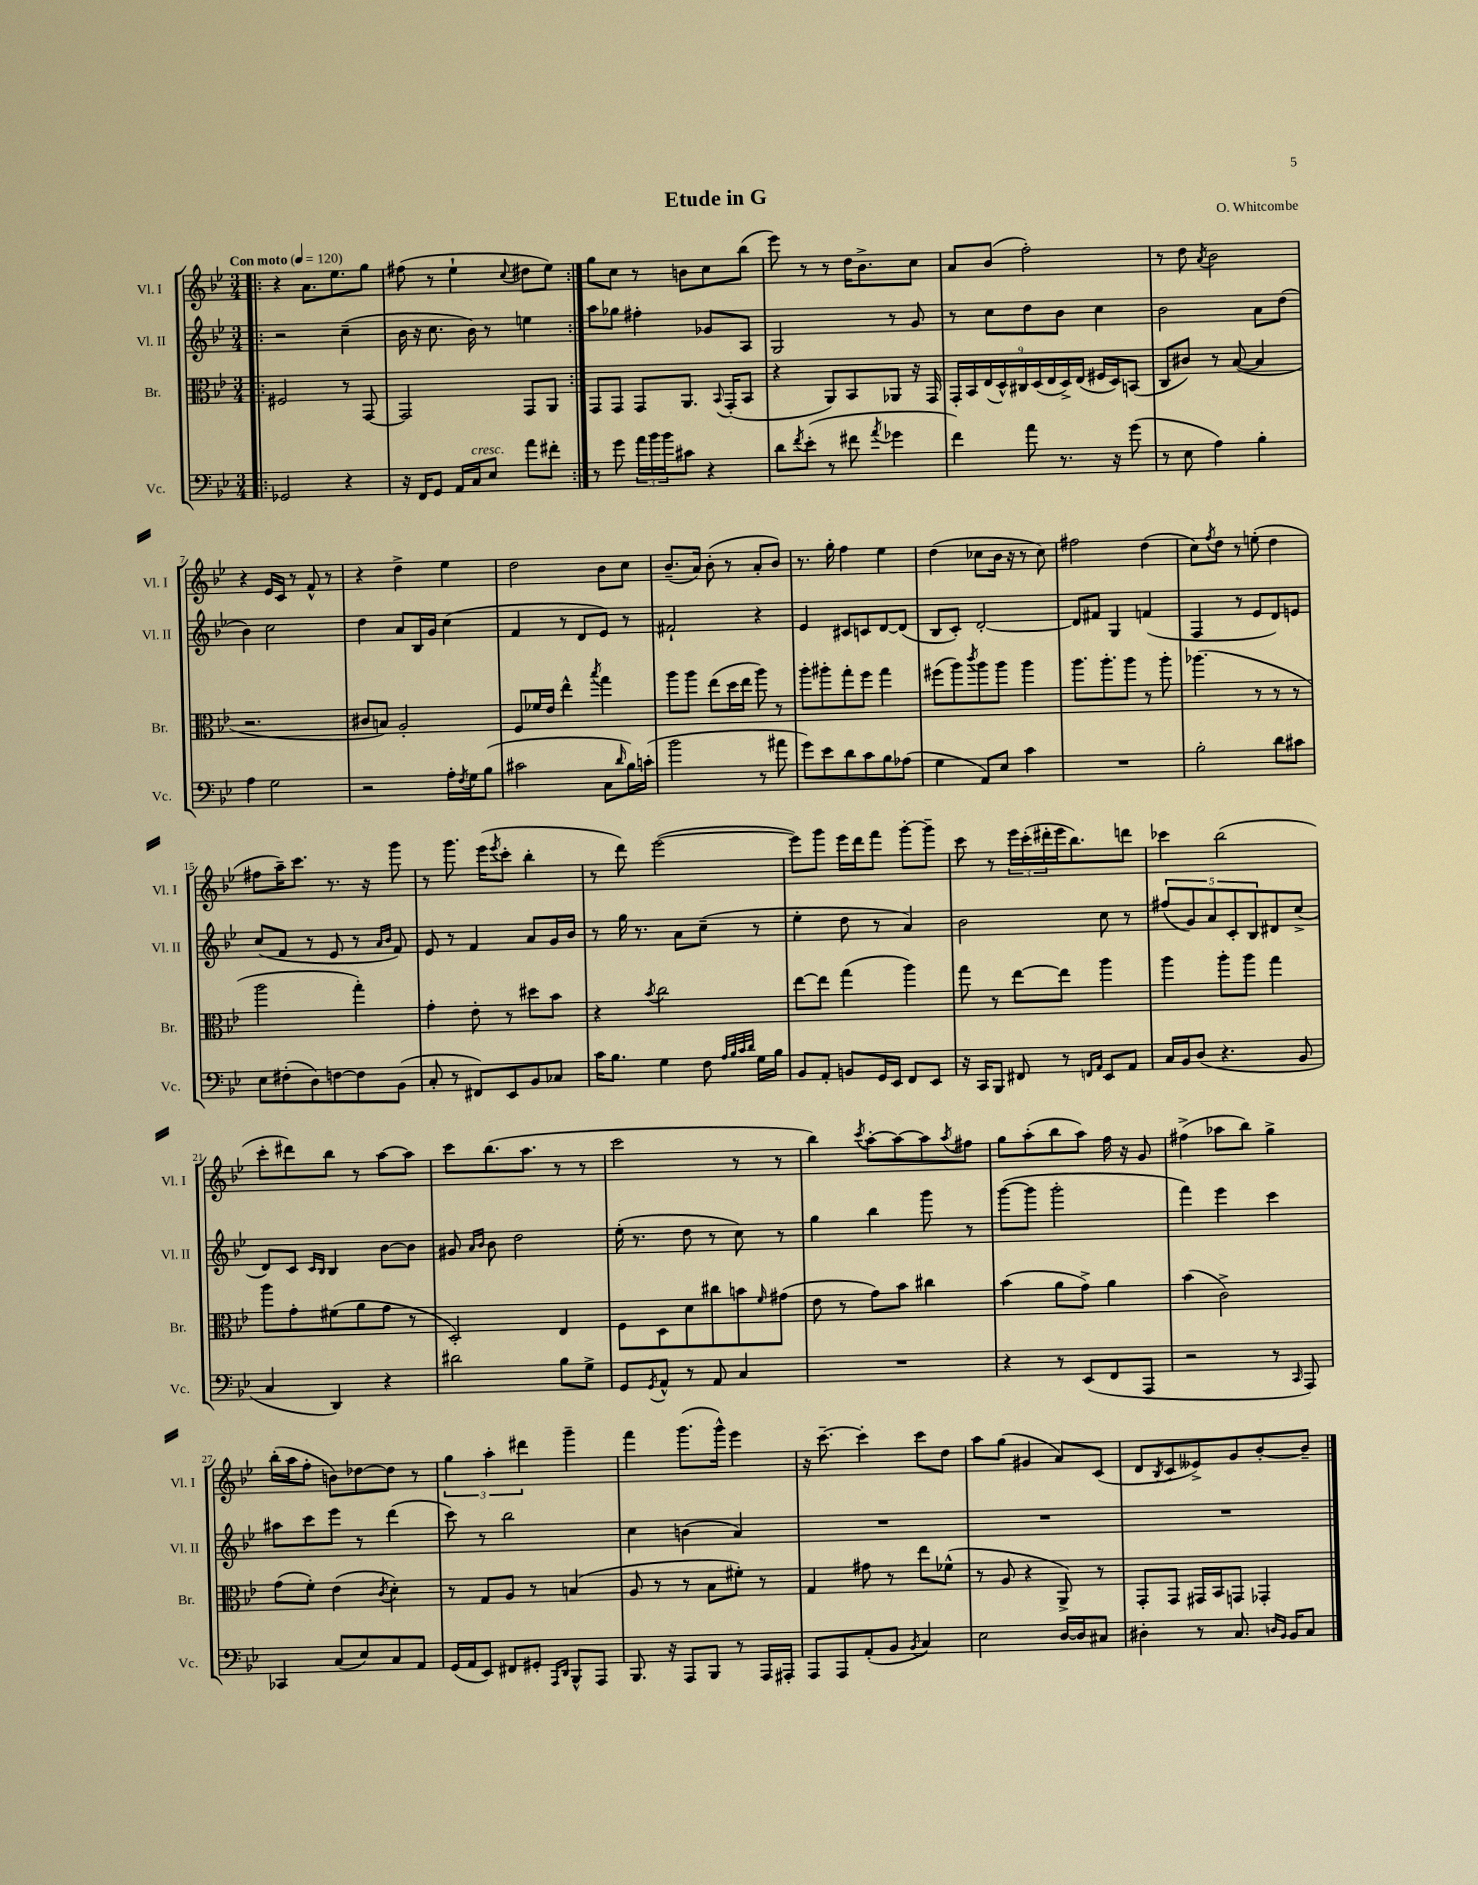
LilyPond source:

\header { title = "Etude in G" composer = "O. Whitcombe" }
<<
\new StaffGroup <<
\new Staff = "s0" \with { instrumentName = "Vl. I" shortInstrumentName = "Vl. I" } {
    \clef treble \key bes \major \numericTimeSignature \time 3/4 \tempo "Con moto" 4 = 120
    \repeat volta 2 { \bar ".|:" r4 a'8. ees''8. g''8 |
    fis''8( r8 ees''4-! \appoggiatura { c''8 } dis''8 ees''8) | }
    g''8 c''8 r8 b'8 c''8 bes''8( |
    ees'''8) r8 r8 d''16 bes'8.-> c''8 |
    a'8 bes'8( f''2-.) |
    r8 d''8 \acciaccatura { a'8 } bes'2 |
    r4 ees'16 c'16 r8 f'8-^ r8 |
    r4 d''4-> ees''4 |
    d''2 bes'8 c''8 |
    bes'8.--( a'16) bes'8-.( r8 a'8-. bes'8) |
    r8. g''16-. f''4 ees''4 |
    d''4( ces''8 bes'16 r16 r8 ces''8) |
    fis''2 d''4( |
    c''8) \acciaccatura { f''8 } d''8 r8 e''8-.( d''4 |
    fis''8 a''16--) c'''8. r8. r16 g'''8 |
    r8 g'''8. ees'''16( \acciaccatura { ees'''8 } c'''8-. bes''4-. |
    r8 d'''8) ees'''2~( |
    ees'''8) g'''8 ees'''16 d'''16 f'''8 g'''8~-. g'''8-- |
    c'''8 r8 \tuplet 3/2 { ees'''16 c'''16-.( dis'''16-. } ees'''16 bes''8.) d'''8 |
    ces'''4 bes''2( |
    c'''8-. dis'''8) bes''8 r8 a''8~ a''8 |
    c'''8 bes''8.( a''8. r8 r8 |
    c'''2 r8 r8 |
    bes''4) \acciaccatura { c'''8 } a''8~-. a''8~ a''8 \acciaccatura { a''8 } fis''8 |
    g''8 a''8-.( bes''8 a''8) f''16 r16 g'8 |
    fis''4->( aes''8 bes''8) g''4-> |
    bes''16-.( a''16 f''8-. b'8) des''8~ des''8 r8 |
    \tuplet 3/2 { g''4 a''4-. dis'''4 } g'''4-- |
    f'''4 g'''8.( g'''16-^) ees'''4 |
    r16 c'''8.~-- c'''4-. c'''8 d''8 |
    a''8 g''8( gis'4 a'8) c'8( |
    d'8 \acciaccatura { bes8 } c'8 eeses'8->) g'8 bes'8~-. bes'8-- \bar "|." |
}
\new Staff = "s1" \with { instrumentName = "Vl. II" shortInstrumentName = "Vl. II" } {
    \clef treble \key bes \major \numericTimeSignature \time 3/4
    \repeat volta 2 { \bar ".|:" r2 c''4--( |
    bes'16 r16 c''8. bes'16) r8 e''4 | }
    a''8 ges''8 fis''4-. ges'8 a8 |
    g2 r8 g'8 |
    r8 c''8 d''8 bes'8 c''4 |
    bes'2 a'8 d''8( |
    bes'4) c''2 |
    d''4 a'8 bes16 g'16 c''4( |
    f'4 r8 d'8 ees'8) r8 |
    fis'2-! r4 |
    ees'4 cis'8 c'8 d'8~ d'8( |
    bes8 c'8-.) d'2~-. |
    d'8 fis'8 g4 f'4( |
    f4 r8 ees'8 d'8) e'8 |
    c''8( f'8 r8 ees'8 r8 \grace { a'16 bes'16 } f'8) |
    ees'8 r8 f'4 a'8 g'16 bes'16 |
    r8 g''16 r8. a'8 c''8--( r8 |
    ees''4-. d''8 r8 a'4) |
    bes'2 c''8 r8 |
    \tuplet 5/4 { fis''8( g'8) a'8 c'8-. bes8 } dis'8 c''8->( |
    d'8) c'8 \grace { c'16 bes16 } bes4 bes'8~ bes'8 |
    gis'8 \grace { a'16 bes'16 } bes'8 d''2 |
    ees''16-.( r8. d''8 r8 c''8) r8 |
    g''4 bes''4 g'''8 r8 |
    g'''8~( g'''8 g'''2-. |
    f'''4) ees'''4 c'''4 |
    ais''8 c'''8 ees'''8 r8 d'''4( |
    c'''8) r8 bes''2 |
    c''4 b'4( a'4) |
    R2. |
    R2. |
    R2. \bar "|." |
}
\new Staff = "s2" \with { instrumentName = "Br." shortInstrumentName = "Br." } {
    \clef alto \key bes \major \numericTimeSignature \time 3/4
    \repeat volta 2 { \bar ".|:" fis2 r8 g,8~ |
    g,2 g,8 a,8 | }
    g,8 g,8 g,8 a,8. \appoggiatura { bes,8 } g,16-.( bes,8 |
    r4 a,8) bes,8 aes,8 r16 g,16 |
    \tuplet 9/8 { g,16-. bes,16 ees16( d16-^) cis16 d16( ees16 d16->) ees16( } fis16 d16) b,8( |
    c8 cis'8) r8 bes8~( bes4 |
    r2. |
    cis'8 b8) a2-. |
    f8 fes'16 ees'16 ees''4-^ \acciaccatura { bes''8 } g''4 |
    a''8 a''8 ees''8( d''16 ees''16 a''8) r8 |
    a''8-. ais''8-. g''8-. f''8 g''4 |
    fis''8( a''8) \acciaccatura { c'''8 } a''8 a''8 a''4 |
    a''8. a''8.-. a''8 r8 a''8-. |
    aes''4.( r8 r8 r8 |
    a''2 g''4-.) |
    g'4-. ees'8-. r8 dis''8 bes'8 |
    r4 \acciaccatura { bes'8 } c''2 |
    ees''8~ ees''8 g''4( a''4) |
    g''8 r8 ees''8~ ees''8 a''4 |
    a''4 a''8-. a''8 g''4 |
    a''8 g'8-. fis'8( a'8 g'8 r8 |
    d2-.) ees4 |
    f8 d8 d'8 cis''8 b'8 \grace { f'16 } gis'8( |
    ees'8 r8 g'8) bes'8 cis''4 |
    bes'4( a'8 g'8->) a'4 |
    bes'4( c'2->) |
    g'8( f'8-.) ees'4( \acciaccatura { c'8 } d'4-.) |
    r8 g8 a8 r8 b4( |
    a8 r8 r8 bes8 fis'8-.) r8 |
    g4 gis'8 r8 ees''8 fes'8-^( |
    r8 a8 r4 a,8->) r8 |
    g,8-. g,8 gis,16 bes,16 g,8 ges,4-. \bar "|." |
}
\new Staff = "s3" \with { instrumentName = "Vc." shortInstrumentName = "Vc." } {
    \clef bass \key bes \major \numericTimeSignature \time 3/4
    \repeat volta 2 { \bar ".|:" ges,2 r4 |
    r16 f,16 g,8 a,16 c16^\markup { \italic "cresc." } ees8 a'8 fis'8-. | }
    r8 g'8 \tuplet 3/2 { a'16 bes'16 bes'16 } cis'8 r4 |
    d'8 \acciaccatura { f'8 } ees'8-.( r8 fis'8 \acciaccatura { a'8 } ges'4 |
    f'4) a'8 r8. r16 g'8( |
    r8 ees8 a4) bes4-. |
    a4 g2 |
    r2 a16-. \acciaccatura { f8 } g16 bes8( |
    cis'2 c8 \grace { d'16 } bes16) c'16-.( |
    bes'2 r8 ais'8 |
    g'8) ees'8 d'8 c'8 bes8 aes8( |
    g4 a,8) ees8 c'4 |
    R2. |
    bes2-. d'8 cis'8 |
    ees8 fis8-.( d8) f8~ f8 bes,8( |
    c8-. r8 fis,8) ees,8 bes,8 ces8 |
    c'16 bes8. g4 f8 \grace { a32 bes32 c'32 d'32 } g16 bes16 |
    bes,8 a,8-. b,8 g,16 ees,16 f,8 ees,8 |
    r16 c,16 bes,,8 fis,8 r8 \grace { f,16 a,16 } ees,8 a,8 |
    c16 bes,16 d8( r4. bes,8 |
    c4 d,4) r4 |
    dis'2 bes8 g8-> |
    g,8 \acciaccatura { g,8 } a,8-^ r8 a,8 c4 |
    R2. |
    r4 r8 ees,8( f,8 a,,8 |
    r2 r8 \grace { c,16 } a,,8) |
    ces,4 c8( ees8) c8 a,8 |
    g,16( a,16 ees,8) fis,8 gis,8-. \grace { a,,16 d,16 } bes,,8-^ a,,8 |
    bes,,8. r16 a,,8 bes,,8 r8 a,,16 ais,,16-. |
    a,,8 a,,8 a,8-.( bes,8 \acciaccatura { bes,8 } c4) |
    ees2 d16~ d16 cis8 |
    dis4-. r8 c8. \grace { d16 bes,16 } bes,16 c8 \bar "|." |
}
>>
>>
